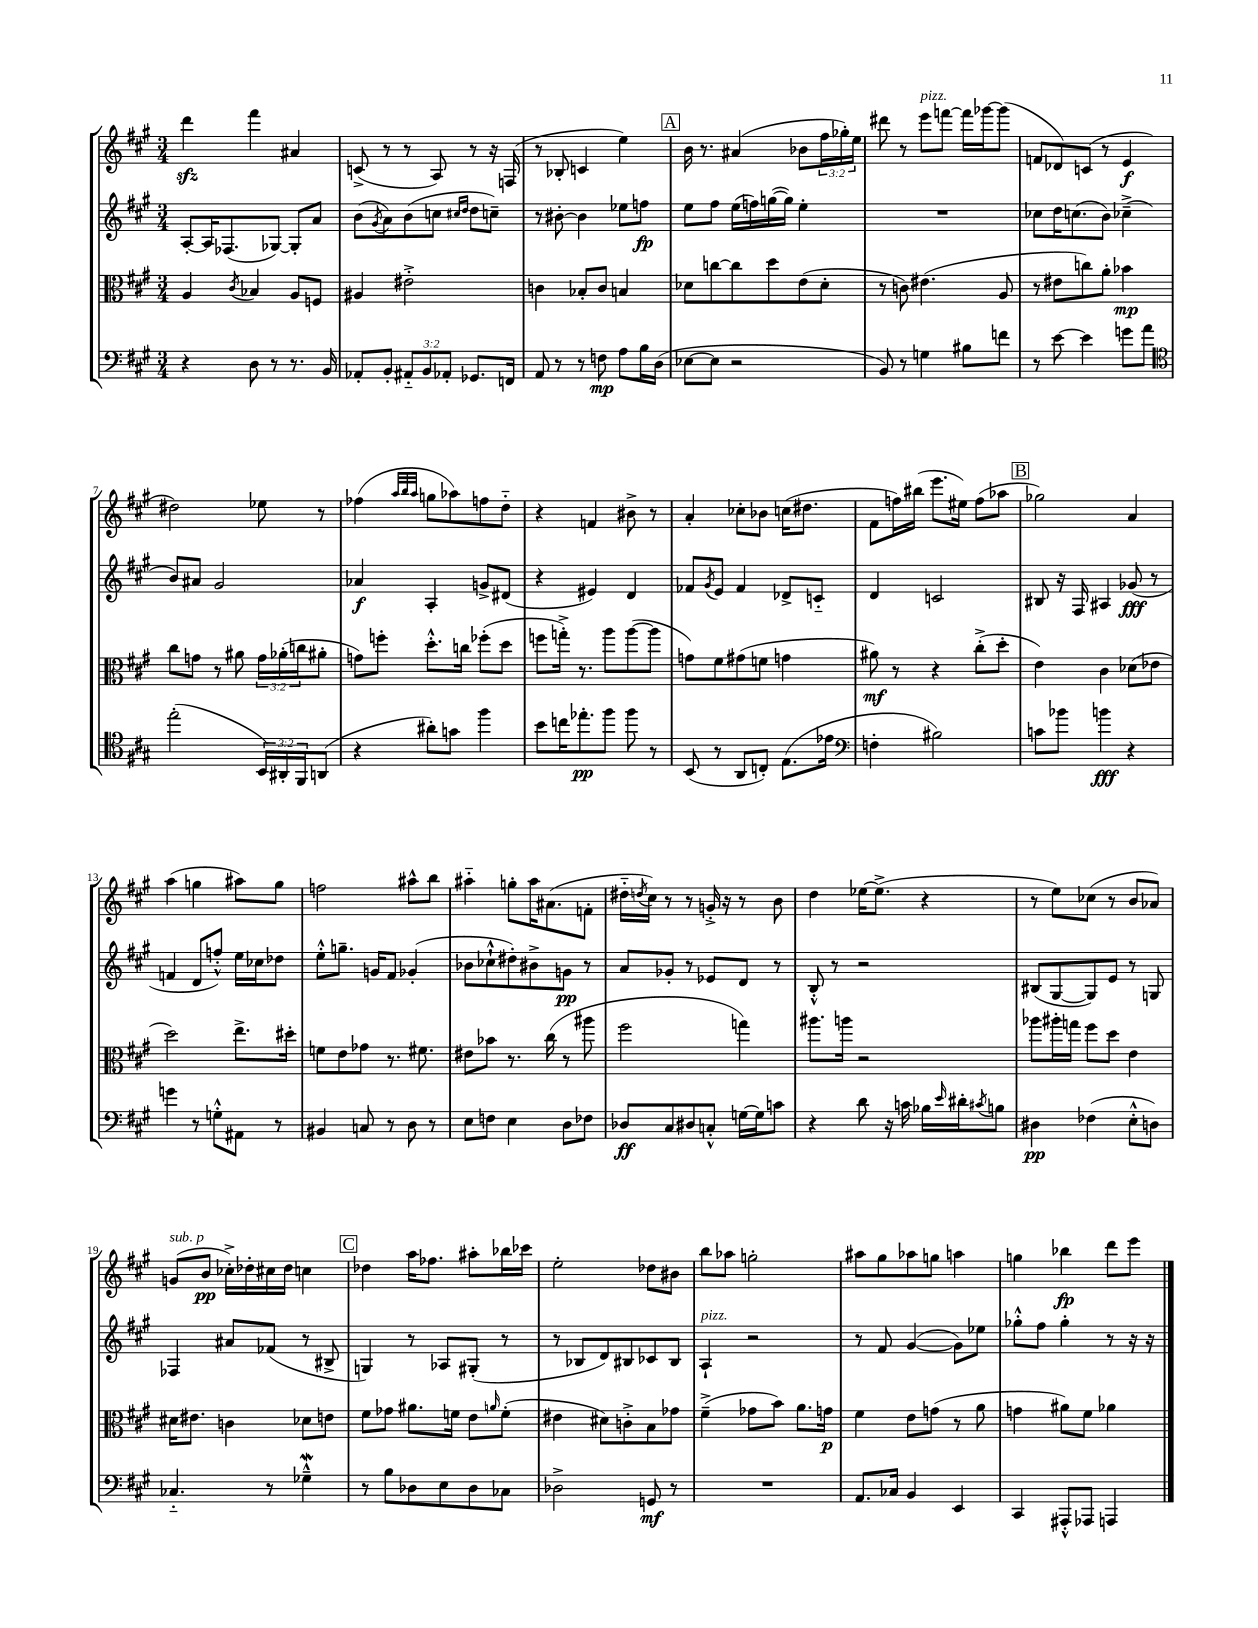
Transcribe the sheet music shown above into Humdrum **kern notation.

**kern	**kern	**kern	**kern
*staff4	*staff3	*staff2	*staff1
*clefF4	*clefC3	*clefG2	*clefG2
*k[f#c#g#]	*k[f#c#g#]	*k[f#c#g#]	*k[f#c#g#]
*M3/4	*M3/4	*M3/4	*M3/4
4r	4A	[8A'	4ddd
.	.	16A]	.
.	.	(8.F-	.
.	8qc#	.	.
8D	4B-	.	4fff#
8r	.	[8G-)	.
8.r	8A	8G-']	4a#
.	8F	8a	.
16BB	.	.	.
=	=	=	=
8AA-'	4A#	(8b	(8c^
.	.	8qg#	.
8BB'	.	8a)	8r
12AA#'~	2e#'^	(8b	8r
12BB	.	.	.
.	.	8cc	8A)
12AA-'	.	.	.
.	.	16qqcc#	.
.	.	16qqdd	.
8.GG-	.	8dd	8r
.	.	8cc~)	16r
16FF	.	.	(16F
=	=	=	=
8AA	4c	8r	8r
8r	.	[8b#'	8B-'
8r	8B-'	4b#]	4c
8F	8c	.	.
8A	4B	8ee-	4ee)
16B	.	8ff	.
(16D	.	.	.
=	=	=	=
[8E-	8d-	8ee	16b
.	.	.	8.r
8E-]	[8cc	8ff#	.
2r	8cc]	(16ee	(4a#
.	.	16ff)	.
.	8dd	([16gg	.
.	.	16gg])	.
.	(8e	4ee'	8b-
.	8d-'	.	24ff#
.	.	.	24gg-')
.	.	.	24ee
=	=	=	=
8BB)	8r	2.r	8ddd#
8r	8c)	.	8r
4G	(4.e#	.	8eee
.	.	.	[8fff
8B#	.	.	16fff]
.	.	.	[16ggg-
8f	8A	.	(8ggg-]
=	=	=	=
8r	8r	8cc-	8f
[8e	8e#	16dd	8d-)
.	.	(8.cc	.
4e]	8cc)	.	(8c
.	8a'	8b)	8r
8g	4b-	(4cc-~^	4e
8a	.	.	.
=	=	=	=
*clefC4	*	*	*
(2ee'	8cc#	8b)	2dd#)
.	8g	8a#	.
.	8r	2g#	.
.	8a#	.	.
24BB)	24g	.	8ee-
24AA#'	(24a-'	.	.
24FF#	24cc	.	.
(8AA	8a#'	.	8r
=	=	=	=
4r	8g)	4a-	(4ff-
.	8ff'	.	.
.	.	.	32qqaa
.	.	.	32qqbb
.	.	.	32qqaa
8a#')	8.dd'^^	4A'	8gg
8g	.	.	8aa-)
.	16cc	.	.
4ff#	(8ff-'	8g^	8ff
.	8dd	(8d#	8dd'~
=	=	=	=
8b	8ff	4r	4r
16cc	16gg'^)	.	.
8.ee-'	8.r	.	.
.	.	4e#)	4f
8ff#	8aa	.	.
8ff#	([8aa	4d	8b#^
8r	8aa]	.	8r
=	=	=	=
(8BB	8g)	8f-	4a'
.	.	8qg#	.
8r	8f#	8e	.
8AA	(8g#	4f-	8cc-'
8C')	8f	.	8b-
(8.E	4g	8d-^	(16cc
.	.	.	8.dd#
.	.	8c'~	.
16e-	.	.	.
=	=	=	=
*clefF4	*	*	*
4F'	8a#)	4d	8f#
.	8r	.	16ff)
.	.	.	(16bb#
2B#)	4r	2c	8.eee
.	.	.	16ee#)
.	(8cc#'^	.	(8ff
.	8dd'	.	8aa-
=	=	=	=
8c	4e)	8B#	2gg-)
8b-	.	16r	.
.	.	16F#	.
4b	4c#	4A#	.
4r	(8d-	(8g-	4a
.	8e-	8r	.
=	=	=	=
4g	2dd)	4f	(4aa
8r	.	8d	4gg
8G'^^	.	8ff'^^)	.
8AA#	8.ee^	16ee	8aa#)
.	.	16cc-	.
8r	.	8dd-	8gg
.	16dd#'	.	.
=	=	=	=
4BB#	8f	8ee'^^	2ff
.	8e	8.gg~	.
8C	8g-	.	.
.	.	16g	.
8r	8.r	8f#	.
8D	.	(4g-'	8aa#^^
.	8.f#	.	.
8r	.	.	8bb
=	=	=	=
8E	8e#	8b-	4aa#'~
8F	8b-	8cc-`^^	.
4E	8.r	8dd#')	8gg'
.	.	8b#^	16aa#
.	(16cc#	.	(8.a#
8D	8r	8g	.
8F-	8aa#	8r	8f'
=	=	=	=
8D-	2ff#	8a	16dd#'~
.	.	.	8qdd
.	.	.	16cc#)
8C#	.	8g-'	8r
8D#	.	8r	8r
8C'^^	.	8e-	16g'^
.	.	.	16r
[16G	4gg)	8d	8r
16G]	.	.	.
8c	.	8r	8b
=	=	=	=
4r	8.aa#	8B'^^	4dd
.	.	8r	.
.	16aa	.	.
8d	2r	2r	[16ee-
.	.	.	(8.ee-^]
16r	.	.	.
16c	.	.	.
16B-	.	.	4r
16qqe	.	.	.
16d#'	.	.	.
8qc#	.	.	.
8B	.	.	.
=	=	=	=
4D#	8aa-	(8B#	8r
.	16aa#'	[8G#	8ee)
.	16gg	.	.
(4F-	8ff#	8G#])	(8cc-
.	8dd	8e	8r
8E'^^	4e	8r	8b
8D)	.	8G	8a-)
=	=	=	=
4.C-'~	16d#	4F-	(8g
.	8.e#	.	.
.	.	.	8b
.	4c	8a#	16cc-'^)
.	.	.	16dd-'
8r	.	(8f-	16cc#
.	.	.	16dd-
4G-~^^	8d-	8r	4cc
.	8e	8B#^	.
=	=	=	=
8r	8f#	4G)	4dd-
8B	8g-	.	.
8D-	8.a#	8r	16aa
.	.	.	8.ff-
8E	.	8A-	.
.	16f	.	.
8D-	8e	(8G#'	8aa#'
.	16qqa	.	.
8C-	(8f'	8r	16bb-
.	.	.	16ccc-
=	=	=	=
2D-^	4e#	8r	2ee'
.	.	8B-	.
.	8d#)	8d)	.
.	8c'^	8B#	.
8GG	8B	8c-	8dd-
8r	8g-	8B#	8b#
=	=	=	=
2.r	(4f#~^	4A`	8bb
.	.	.	8aa-
.	8g-	2r	2gg'
.	8b)	.	.
.	8.a	.	.
.	16g	.	.
=	=	=	=
8.AA	4f#	8r	8aa#
.	.	8f#	8gg#
16C-	.	.	.
4BB	8e	([4g#	8aa-
.	(8g	.	8gg
4EE	8r	8g#])	4aa
.	8a	8ee-	.
=	=	=	=
4CC#	4g	8gg-'^^	4gg
.	.	8ff#	.
8AAA#'^^	8a#)	4gg-'	4bb-
8AAA-	8f#	.	.
4AAA	4a-	8r	8ddd
.	.	16r	8eee
.	.	16r	.
==	==	==	==
*-	*-	*-	*-
